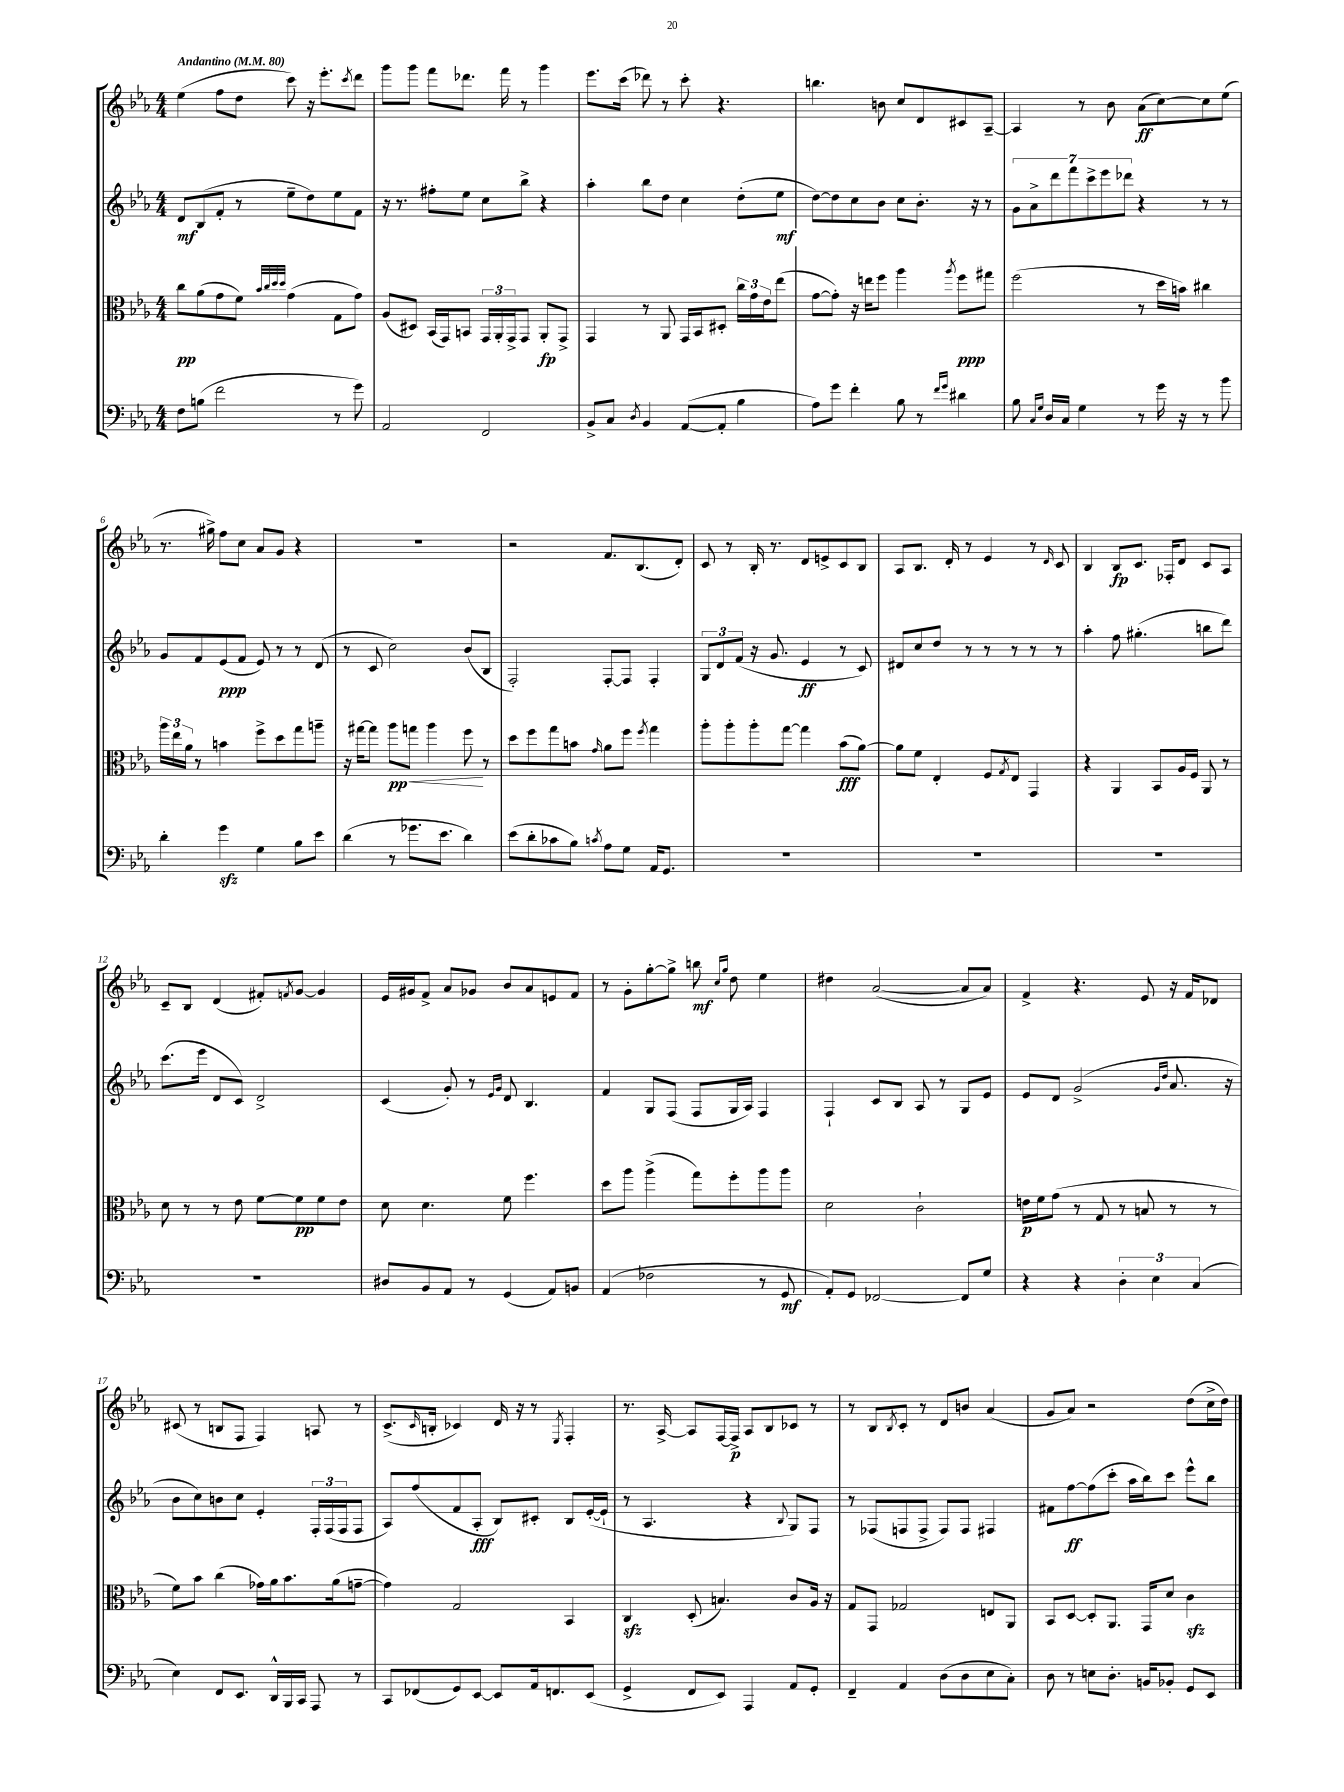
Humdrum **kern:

**kern	**kern	**kern	**kern
*staff4	*staff3	*staff2	*staff1
*clefF4	*clefC3	*clefG2	*clefG2
*k[b-e-a-]	*k[b-e-a-]	*k[b-e-a-]	*k[b-e-a-]
*M4/4	*M4/4	*M4/4	*M4/4
*MM80	*MM80	*MM80	*MM80
8F	8cc	8d	(4ee-
(8B	(8a-	(8B-	.
2f	8g	8f'	8ff
.	8f)	8r	8dd
.	32qqb-	.	.
.	32qqcc	.	.
.	32qqdd	.	.
.	32qqdd	.	.
.	(4g	8ee-~	8ccc)
.	.	8dd)	16r
.	.	.	8.eee-'
8r	8G	8ee-	.
.	.	.	8qccc
8g)	8g)	8f	8ddd
=	=	=	=
2AA-	(8A-	16r	8ggg
.	.	8.r	.
.	8D#)	.	8ggg
.	(16BB-	8ff#'	8fff
.	16GG)	.	.
.	8BB	8ee-	8.ddd-
2FF	24GG	8cc	.
.	24AA-'	.	.
.	.	.	16fff
.	24GG^	.	.
.	8GG	8bb-^	8r
.	8AA-'	4r	4ggg
.	8GG^	.	.
=	=	=	=
8BB-^	4GG	4aa-'	8.eee-
8C	.	.	.
.	.	.	(16ccc
8qD	.	.	.
4BB-	8r	8bb-	8ddd-)
.	8AA-	8dd	8r
([8AA-	16GG	4cc	8ccc'
.	16BB-	.	.
8AA-']	8D#'	.	4.r
4B-	24cc	(8dd'	.
.	24g	.	.
.	24e-	.	.
.	(8ee-	8ee-	.
=	=	=	=
8A-)	[8g	[8dd)	4.bb
8g	8g'])	8dd]	.
4f'	16r	8cc	.
.	16ee	.	.
.	8ff	8b-	8b
8B-	4aa-	8cc	8cc
8r	.	8.b-'	8d
16qqf	.	.	.
16qqg	8qaa-	.	.
4d#	8ff	.	8c#
.	.	16r	.
.	8gg#	8r	[8A-~
=	=	=	=
8B-	(2ff	14g	4A-]
.	.	14a-^	.
16qqC	.	.	.
16qqG	.	.	.
16D	.	.	.
.	.	14ddd	.
16C	.	.	.
.	.	14fff	.
4G	.	.	8r
.	.	14ccc^	.
.	.	14eee-	.
.	.	.	8b-
.	.	14ddd-	.
8r	8r	4r	(8a-
16g	16dd	.	[8cc)
16r	16b)	.	.
8r	4cc#	8r	8cc]
8b-	.	8r	(8ee-
=	=	=	=
4d'	24aa-	8g	8.r
.	24ee-	.	.
.	24a-	.	.
.	8r	8f	.
.	.	.	16gg#^)
4g	4b	(8e-	8ff
.	.	8f	8cc
4G	8ff^	8e-)	8a-
.	8dd	8r	8g
8B-	8gg	8r	4r
8e-	8aa~	(8d	.
=	=	=	=
(4d	16r	8r	1r
.	[16gg#	.	.
.	8gg#]	8c	.
8r	8aa-	2cc)	.
8.g-	8gg	.	.
.	4aa-	.	.
8.e-	.	.	.
4d)	8ff	(8b-	.
.	8r	8B-	.
=	=	=	=
(8e-	8dd	2F')	2r
8d'	8ff	.	.
8c-	8gg	.	.
8B-)	8b	.	.
8qc	16qqg	.	.
8A-	8a-	[8F'	8.f
8G	8ff	8F]	.
.	.	.	(8.B-
.	8qff	.	.
16AA-	4gg	4F'	.
8.GG	.	.	.
.	.	.	8d')
=	=	=	=
1r	8aa-'	12G	8c
.	.	12d	.
.	8aa-'	.	8r
.	.	(12f	.
.	8aa-'	16r	16B-'
.	.	8.g	8.r
.	[8gg	.	.
.	4gg]	4e-	8d
.	.	.	8e^
.	(8b-	8r	8c
.	[8a-)	8c)	8B-
=	=	=	=
1r	8a-]	8d#	8A-
.	8f	8cc	8.B-
.	4E-'	8dd	.
.	.	.	16d'
.	.	8r	8r
.	8F	8r	4e-
.	8qG	.	.
.	8E-	8r	.
.	4GG	8r	8r
.	.	.	16qqd
.	.	8r	8c
=	=	=	=
1r	4r	4aa-'	4B-
.	4AA-	8ff	8B-
.	.	(4.gg#'	8.c
.	8BB-	.	.
.	.	.	16F-'
.	16A-	.	8d
.	16F	.	.
.	8AA-	8bb	8c
.	8r	8ddd)	8A-
=	=	=	=
1r	8d	(8.ccc	8c~
.	8r	.	8B-
.	.	16eee-	.
.	8r	8d	(4d
.	8e-	8c)	.
.	[8f	2d^	8f#')
.	.	.	8qf
.	8f]	.	[8g
.	8f	.	4g]
.	8e-	.	.
=	=	=	=
8D#	8d	(4c	16e-
.	.	.	16g#
8BB-	4.d	.	8f^
8AA-	.	8g')	8a-
8r	.	8r	8g-
.	.	16qqe-	.
.	.	16qqg	.
(4GG	8f	8d	8b-
.	4.ff	4.B-	8a-
8AA-)	.	.	8e
8BB	.	.	8f
=	=	=	=
(4AA-	8dd	4f	8r
.	8aa-	.	8g'
2F-	(4aa-^	8G	[8gg'
.	.	(8F	8gg^]
.	8gg)	8F	8bb
.	.	.	16qqcc
.	.	.	16qqgg
.	8ff'	16G	8dd
.	.	16A-)	.
8r	8aa-	4F	4ee-
8GG	8aa-	.	.
=	=	=	=
8AA-')	2d	4F`	4dd#
8GG	.	.	.
[2FF-	.	8c	([2a-
.	.	8B-	.
.	2c`	8A-	.
.	.	8r	.
8FF-]	.	8G	8a-]
8G	.	8e-	8a-)
=	=	=	=
4r	16e	8e-	4f^
.	16f	.	.
.	(8g	8d	.
4r	8r	(2g^	4.r
.	8G	.	.
6D'	8r	.	.
.	8B	.	8e-
6E-	.	.	.
.	.	16qqg	.
.	.	16qqdd	.
.	8r	8.a-	16r
.	.	.	16f
(6C	.	.	.
.	8r	.	8d-
.	.	16r	.
=	=	=	=
4E-)	8f)	8b-	(8c#
.	8b-	8cc)	8r
8FF	(4cc	8b	8B
8.EE-	.	8cc	8F
.	16g-)	4e-'	4F)
16DD^^	16a-	.	.
16BBB-	8.b-	.	.
16CC	.	.	.
8AAA-	.	24F'	8A
.	.	(24F	.
.	(16a-	.	.
.	.	24F	.
8r	[8g~	8F	8r
=	=	=	=
8CC	4g])	8A-)	(8.c^
(8FF-	.	(8ff	.
.	.	.	16qqc
.	.	.	16B'
8GG)	2G	8f	4c-)
[8EE-	.	8A-'	.
8EE-]	.	8B-)	16d
.	.	.	16r
16AA-	.	8c#'	8r
8.FF	.	.	.
.	.	.	8qE-
.	4BB-	8B-	4F'
(8EE-	.	([16e-'	.
.	.	16e-`]	.
=	=	=	=
4GG^	4C	8r	8.r
.	.	4.A-	.
.	.	.	[16A-^
8FF	(8D'	.	8A-]
8EE-)	4.B)	.	[16F
.	.	.	16F^]
4AAA-	.	4r	8A-
.	.	.	8B-
.	.	8qqB-	.
8AA-	8c	8G)	8c-
8GG'	16A-	8F	8r
.	16r	.	.
=	=	=	=
4FF~	8G	8r	8r
.	8GG	(8F-	8B-
.	.	.	8qB-
4AA-	2G-	8F	8c'
.	.	8F^	8r
(8D	.	8F)	8d
8D	.	8F	8b
8E-	8E	4F#	(4a-
8C')	8AA-	.	.
=	=	=	=
8D	8BB-	8f#	8g
8r	[8D	[8ff	8a-)
8E	8D']	(8ff]	2r
8.D'	8.AA-	8ccc'	.
.	.	16aa-	.
16BB	16GG	16bb-)	.
8BB-'	8d	8ccc	.
8GG	4c	8eee-^^	(8dd
8EE-	.	8bb-	16cc^
.	.	.	16dd)
==	==	==	==
*-	*-	*-	*-
